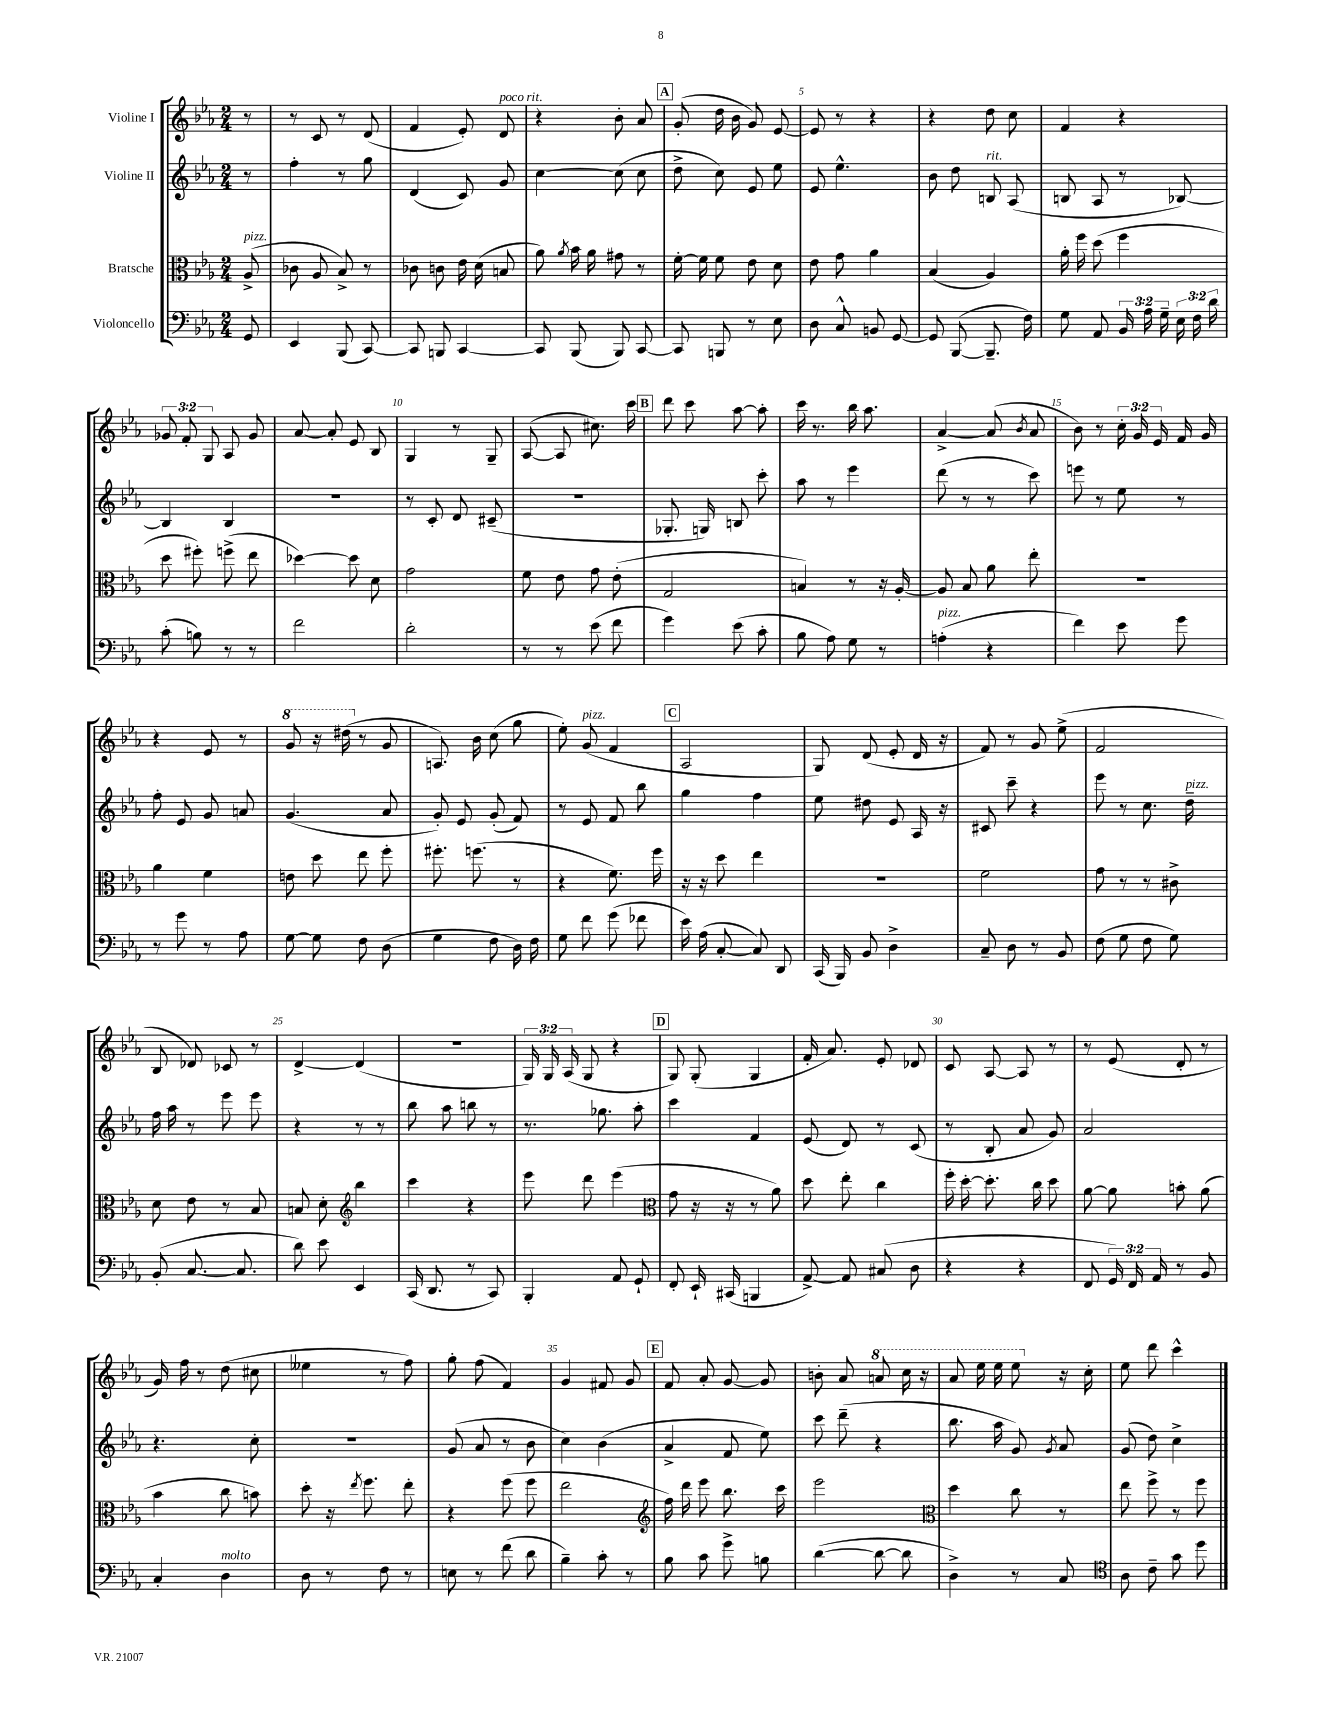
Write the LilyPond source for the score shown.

<<
\new StaffGroup <<
\new Staff = "s0" \with { instrumentName = "Violine I" } {
    \clef treble \key ees \major \numericTimeSignature \time 2/4 \override Staff.TupletNumber.text = #tuplet-number::calc-fraction-text \partial 8
    \autoBeamOff r8 |
    r8 c'8 r8 d'8( |
    f'4 ees'8-.) d'8^\markup { \italic "poco rit." } |
    r4 bes'8-. aes'8 |
    \mark \markup { \box "A" } g'8-.( d''16 bes'16 g'8) ees'8~ |
    ees'8 r8 r4 |
    r4 d''8 c''8 |
    f'4 r4 |
    \tuplet 3/2 { ges'8 f'8-. g8 } aes8 ges'8 |
    aes'8~ aes'8-. ees'8 bes8 |
    g4 r8 g8-- |
    aes8~( aes8 cis''8.) c'''16 |
    \mark \markup { \box "B" } d'''8 c'''8 aes''8~ aes''8-. |
    c'''16 r8. bes''16 aes''8. |
    aes'4~-> aes'8( \acciaccatura { bes'8 } aes'8 |
    bes'8) r8 \tuplet 3/2 { c''16-. g'16 ees'16 } f'16 g'16 |
    r4 ees'8 r8 |
    \ottava #1 g''8 r16 dis'''16( \ottava #0 r8 g'8 |
    a8.) bes'16 c''8( g''8 |
    ees''8-.) g'8^\markup { \italic "pizz." }( f'4 |
    \mark \markup { \box "C" } aes2 |
    g8) d'8( ees'8-. d'16 r16 |
    f'8) r8 g'8 ees''8->( |
    f'2 |
    bes8 des'8) ces'8 r8 |
    d'4~-> d'4( |
    R2 |
    \tuplet 3/2 { g16) g16 aes16( } g8 r4 |
    \mark \markup { \box "D" } g8) g8-.( g4 |
    f'16-. aes'8.) ees'8-. des'8 |
    c'8 aes8~ aes8 r8 |
    r8 ees'8( d'8-. r8 |
    g'16) f''16 r8 d''8( cis''8 |
    eeses''4 r8 f''8) |
    g''8-. f''8( f'4) |
    g'4 fis'8 g'8 |
    \mark \markup { \box "E" } f'8 aes'8-. g'8~ g'8 |
    b'8-. aes'8 \ottava #1 a''8 c'''16 r16 |
    aes''8 ees'''16 ees'''16 ees'''8 \ottava #0 r16 c''16-. |
    ees''8 d'''8 c'''4-^ \bar "|." |
}
\new Staff = "s1" \with { instrumentName = "Violine II" } {
    \clef treble \key ees \major \numericTimeSignature \time 2/4 \partial 8
    \autoBeamOff r8 |
    f''4-. r8 g''8 |
    d'4( c'8) g'8 |
    c''4~ c''8( c''8 |
    \mark \markup { \box "A" } d''8-> c''8) ees'8 ees''8 |
    ees'8 ees''4.-^ |
    bes'8 d''8 b8^\markup { \italic "rit." } aes8( |
    b8 aes8 r8 bes8~) |
    bes4 bes4 |
    R2 |
    r8 c'8-. d'8 cis'8--( |
    r2 |
    \mark \markup { \box "B" } ges8.-. g16) b8 c'''8-. |
    aes''8 r8 ees'''4 |
    d'''8( r8 r8 c'''8) |
    e'''8 r8 ees''8 r8 |
    f''8-. ees'8 g'8 a'8 |
    g'4.( aes'8 |
    g'8-.) ees'8 g'8-.( f'8) |
    r8 ees'8 f'8 bes''8 |
    \mark \markup { \box "C" } g''4 f''4 |
    ees''8 dis''8 ees'8 aes16 r16 |
    cis'8 c'''8-- r4 |
    ees'''8 r8 c''8. d''16--^\markup { \italic "pizz." } |
    f''16 aes''16 r8 ees'''8 ees'''8 |
    r4 r8 r8 |
    bes''8 aes''8 b''8 r8 |
    r8. ges''8. aes''8-. |
    \mark \markup { \box "D" } c'''4 f'4 |
    ees'8( d'8) r8 c'8( |
    r8 bes8-. aes'8 g'8) |
    aes'2 |
    r4. c''8-. |
    R2 |
    g'8( aes'8 r8 bes'8 |
    c''4) bes'4( |
    \mark \markup { \box "E" } aes'4-> f'8 ees''8) |
    c'''8 d'''8--( r4 |
    bes''8. aes''16 g'8) \acciaccatura { g'8 } aes'8 |
    g'8( d''8) c''4-> \bar "|." |
}
\new Staff = "s2" \with { instrumentName = "Bratsche" } {
    \clef alto \key ees \major \numericTimeSignature \time 2/4 \partial 8
    \autoBeamOff aes8->^\markup { \italic "pizz." }( |
    ces'8 aes8 bes8->) r8 |
    ces'8 c'8 ees'16 d'16( b8 |
    aes'8) \acciaccatura { aes'8 } bes'16 aes'16 gis'8 r8 |
    \mark \markup { \box "A" } f'16~-. f'16 f'8 ees'8 d'8 |
    ees'8 g'8 aes'4 |
    bes4( aes4) |
    aes'16-. f''16 d''8( f''4 |
    d''8 fis''8-.) f''8->( ees''8 |
    des''4~) des''8 d'8 |
    g'2 |
    f'8 ees'8 g'8 ees'8-.( |
    \mark \markup { \box "B" } g2 |
    b4) r8 r16 aes16~-. |
    aes8 bes8 aes'8 ees''8-. |
    r2 |
    aes'4 f'4 |
    e'8 d''8 ees''8 f''8-. |
    fis''8.-. f''8.( r8 |
    r4 f'8.) f''16 |
    \mark \markup { \box "C" } r16 r16 d''8 ees''4 |
    R2 |
    f'2 |
    g'8 r8 r8 cis'8-> |
    d'8 ees'8 r8 bes8 |
    b8 d'8-. \clef treble bes''4 |
    c'''4 r4 |
    ees'''8 d'''8 ees'''4( |
    \mark \markup { \box "D" } \clef alto g'8 r16 r16 r8 aes'8) |
    d''8 ees''8-. c''4 |
    f''16-. d''16~-. d''8.-. c''16 d''8 |
    aes'8~ aes'8 b'8-. aes'8( |
    bes'4 c''8 b'8) |
    d''8-. r16 \acciaccatura { ees''8 } f''8. ees''8-. |
    r4 f''8( f''8 |
    ees''2 |
    \mark \markup { \box "E" } \clef treble f''16) d'''16 ees'''8 bes''8. c'''16 |
    ees'''2 |
    \clef alto d''4 c''8 r8 |
    ees''8 f''8-> r8 f''8 \bar "|." |
}
\new Staff = "s3" \with { instrumentName = "Violoncello" } {
    \clef bass \key ees \major \numericTimeSignature \time 2/4 \override Staff.TupletNumber.text = #tuplet-number::calc-fraction-text \partial 8
    \autoBeamOff g,8 |
    ees,4 bes,,8( c,8~) |
    c,8 b,,8 c,4~ |
    c,8 bes,,8( bes,,8) c,8~ |
    \mark \markup { \box "A" } c,8 b,,8 r8 ees8 |
    d8 c8-^ b,8 g,8~ |
    g,8 bes,,8~( bes,,8.-- f16) |
    g8 aes,8 \tuplet 3/2 { bes,16 aes16 g16-- } \tuplet 3/2 { ees16 f16 d'16 } |
    c'8-.( b8) r8 r8 |
    f'2 |
    d'2-. |
    r8 r8 ees'8( f'8 |
    \mark \markup { \box "B" } g'4) ees'8( c'8-. |
    bes8 aes8) g8 r8 |
    a4-.^\markup { \italic "pizz." }( r4 |
    f'4) ees'8 g'8 |
    r8 g'8 r8 aes8 |
    g8~ g8 f8 d8( |
    g4 f8 d16) f16 |
    g8 f'8 g'8( fes'8 |
    \mark \markup { \box "C" } ees'16) aes16( c8~-. c8) d,8 |
    c,16( bes,,16) bes,8 d4-> |
    c8-- d8 r8 bes,8 |
    f8( g8 f8 g8) |
    bes,8-.( c8.~ c8. |
    d'8) ees'8 ees,4 |
    c,16( d,8. r8 c,8) |
    bes,,4-. aes,8 g,8-! |
    \mark \markup { \box "D" } f,8-. ees,16-! cis,16( b,,4 |
    aes,8~->) aes,8 cis8( d8 |
    r4 r4 |
    f,8 \tuplet 3/2 { g,16) f,16 aes,16 } r8 bes,8 |
    c4-. d4^\markup { \italic "molto" } |
    d8 r8 f8 r8 |
    e8 r8 f'8( d'8 |
    bes4--) c'8-. r8 |
    \mark \markup { \box "E" } bes8 c'8 g'8-> b8 |
    d'4~( d'8~ d'8 |
    d4->) r8 c8 |
    \clef tenor aes8 c'8-- g'8 d''8 \bar "|." |
}
>>
>>
\layout { \context { \Score \override BarNumber.break-visibility = ##(#f #t #t) barNumberVisibility = #(every-nth-bar-number-visible 5) } }
